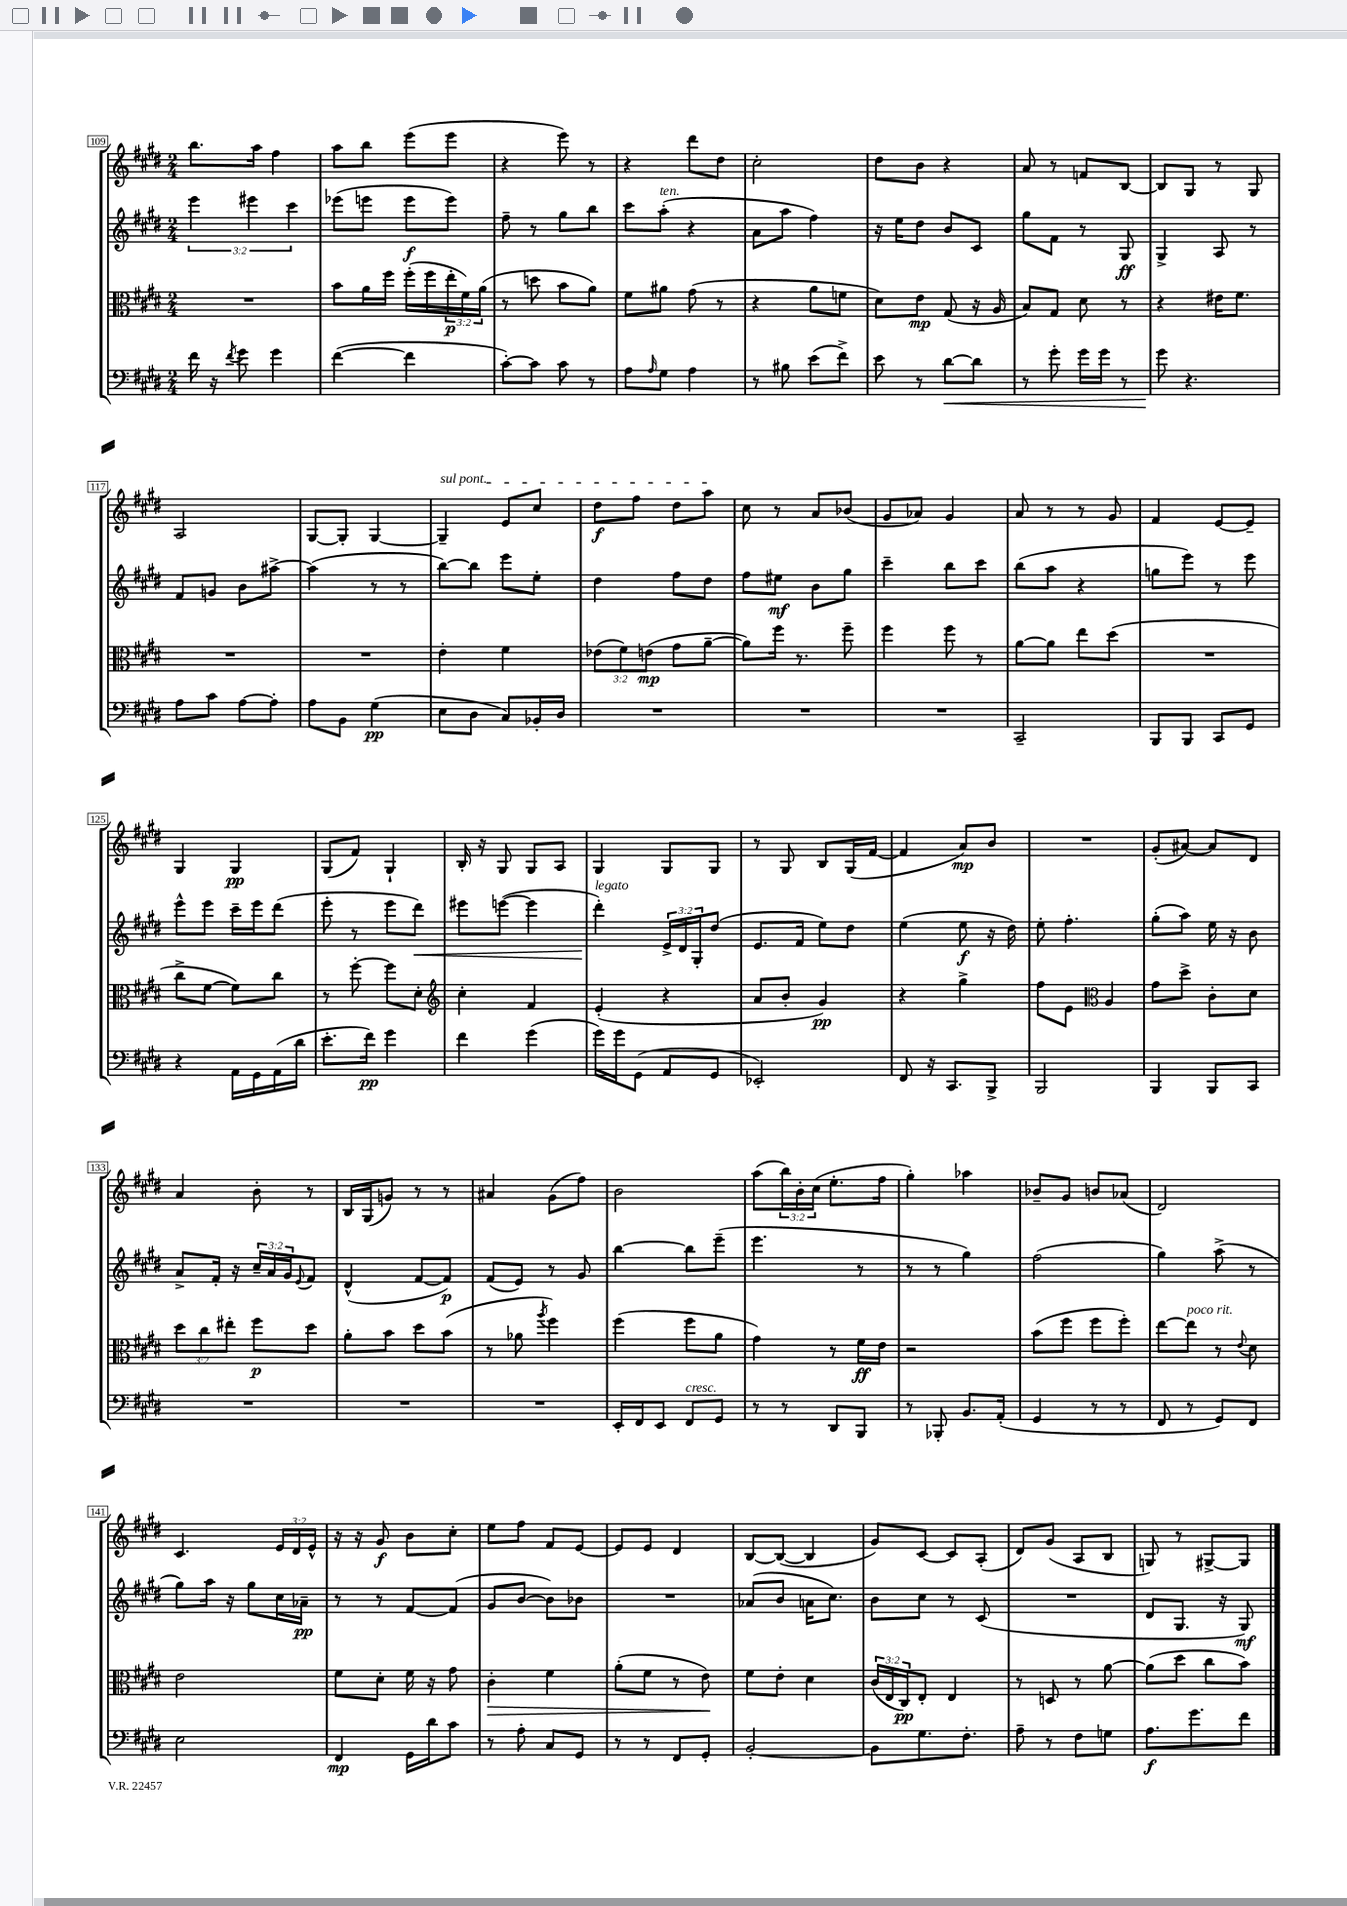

**kern	**kern	**kern	**kern
*staff4	*staff3	*staff2	*staff1
*clefF4	*clefC3	*clefG2	*clefG2
*k[f#c#g#d#]	*k[f#c#g#d#]	*k[f#c#g#d#]	*k[f#c#g#d#]
*M2/4	*M2/4	*M2/4	*M2/4
16f#\	2r	6eee\	8.bb\L
16r	.	.	.
8qf#/	.	.	.
8g#\	.	.	.
.	.	6eee#\	.
.	.	.	16aa\Jk
4g#\	.	.	4ff#\
.	.	6ccc#\	.
=	=	=	=
([4f#\	8b\L	(8eee-\L	8aa\L
.	16a\L	8eee\J	8bb\J
.	16ff#\JJ	.	.
4f#\]	(16ff#'\LL	8eee\L	(8eee\L
.	16ff#\	.	.
.	24ee'\	8eee\J)	8eee\J
.	24f#\)	.	.
.	(24a\JJ	.	.
=	=	=	=
[8c#'\L)	8r	8ff#~\	4r
8c#\]J	8dd\	8r	.
8c#\	8b\L	8gg#\L	8eee\)
8r	8a\J)	8bb\J	8r
=	=	=	=
8A\L	8f#\L	8ccc#\L	4r
16qqA/	.	.	.
8G#\J	8a#\J	(8aa'\J	.
4A\	(8g#\	4r	8ddd#\L
.	8r	.	8dd#\J
=	=	=	=
8r	4r	8a\L	2cc#'\
8B#\	.	8aa\J	.
(8e\L	8a\L	4ff#\)	.
8f#^\J)	8f\J	.	.
=	=	=	=
8e\	8d#\L)	16r	8dd#\L
.	.	16ee\LK	.
8r	8e\J	8dd#\J	8b\J
[8d#\L	(8G#/	8b/L	4r
8d#\]J	16r	8c#/J	.
.	16A/	.	.
=	=	=	=
8r	8B/L)	8gg#\L	8a/
8g#'\	8G#/J	8f#\J	8r
16g#\LL	8d#\	8r	8f/L
16g#\JJ	.	.	.
8r	8r	8G#/	[8B/J
=	=	=	=
8g#\	4r	4G#^/	8B/]L
4.r	.	.	8G#/J
.	16e#\LK	8A/	8r
.	8.f#\J	.	.
.	.	8r	8G#/
=	=	=	=
8A\L	2r	8f#/L	2A/
8c#\J	.	8g/J	.
[8A\L	.	8b\L	.
8A'\]J	.	[8aa#^\J	.
=	=	=	=
8A\L	2r	(4aa#\]	[8G#/L
8BB\J	.	.	8G#'/]J
(4G#\	.	8r	[4G#/
.	.	8r	.
=	=	=	=
8E\L	4e'\	[8bb\L)	4G#~/]
8D#\J	.	8bb\]J	.
8C#/L)	4f#\	8eee\L	8e/L
16BB-'/L	.	8ee'\J	8cc#/J
16D#/JJ	.	.	.
=	=	=	=
2r	(12e-\L	4dd#\	8dd#\L
.	12f#\)	.	.
.	.	.	8ff#\J
.	(12e\J	.	.
.	8g#\L	8ff#\L	8dd#\L
.	[8a~\J	8dd#\J	8aa\J
=	=	=	=
2r	8a\]L)	8ff#\L	8cc#\
.	16ff#\Jk	8ee#\J	8r
.	8.r	.	.
.	.	8b\L	8a/L
.	8ff#~\	8gg#\J	(8b-/J
=	=	=	=
2r	4ff#\	4ccc#~\	8g#/L
.	.	.	8a-/J)
.	8ff#\	8bb\L	4g#/
.	8r	8ccc#\J	.
=	=	=	=
2CC#~/	[8a\L	(8bb\L	8a/
.	8a\]J	8aa\J	8r
.	8ee\L	4r	8r
.	(8dd#\J	.	8g#/
=	=	=	=
8BBB/L	2r	8gg\L	4f#/
8BBB/J	.	8eee\J)	.
8CC#/L	.	8r	[8e/L
8GG#/J	.	8eee\	8e~/]J
=	=	=	=
4r	8cc#^\L	8eee^^\L	4G#/
.	[8f#\J	8eee\J	.
16AA\LL	8f#\]L)	16ccc#~\LL	4G#/
16GG#\	.	16eee\J	.
(16AA\	8cc#\J	(8ddd#\J	.
16d#\JJ	.	.	.
=	=	=	=
8.e'\L	8r	8eee'\	(8G#/L
.	[8ff#'\	8r	8f#/J)
16f#\Jk)	.	.	.
4g#\	8ff#\]L	8eee\L	4G#`/
.	8d#'\J	8ddd#\J)	.
=	=	=	=
*	*clefG2	*	*
4f#\	4cc#'\	8eee#\L	16B'/
.	.	.	16r
.	.	([8eee\J	8G#/
(4g#\	4f#/	4eee\]	8G#/L
.	.	.	8A/J
=	=	=	=
16g#\LL)	(4e'/	4ddd#'\)	4G#/
16g#\J	.	.	.
(8GG#\J	.	.	.
8AA/L	4r	24e^/LL	8G#/L
.	.	24d#/	.
.	.	24G#'/J	.
8GG#/J	.	(8dd#/J	8G#/J
=	=	=	=
2EE-'/)	8a/L	8.e/L	8r
.	8b'/J	.	8G#/
.	.	16f#/Jk	.
.	4g#/)	8ee\L)	8B/L
.	.	8dd#\J	(16G#/L
.	.	.	[16f#/JJ
=	=	=	=
8FF#/	4r	(4ee\	4f#/]
16r	.	.	.
8.CC#/L	.	.	.
.	4gg#^\	8ee\	8a/L)
8BBB^/J	.	16r	8b/J
.	.	16dd#\)	.
=	=	=	=
2BBB/	8ff#\L	8ee'\	2r
.	8e\J	4.ff#'\	.
*	*clefC3	*	*
.	4A/	.	.
=	=	=	=
4BBB/	8g#\L	(8gg#'\L	(8g#'/L
.	8dd#^\J	8aa\J)	[8a#/J)
8BBB/L	8c#'\L	16ee\	8a#/]L
.	.	16r	.
8CC#/J	8d#\J	8b\	8d#/J
=	=	=	=
2r	12dd#\L	8a^/L	4a/
.	12cc#\	.	.
.	.	16f#'/Jk	.
.	12ee#'\J	.	.
.	.	16r	.
.	8ff#\L	24cc#~/LL	8b'\
.	.	24a/	.
.	.	24g#/J	.
.	.	8qqe/	.
.	8dd#\J	8f#/J	8r
=	=	=	=
2r	8a'\L	(4d#^^/	16B/LL
.	.	.	(16G#/J
.	8b\J	.	8g/J)
.	8dd#\L	[8f#/L	8r
.	(8b\J	8f#/]J)	8r
=	=	=	=
2r	8r	(8f#/L	4a#/
.	8a-\	8e/J)	.
.	8qaa/	.	.
.	4ff#\)	8r	(8g#\L
.	.	8g#/	8ff#\J)
=	=	=	=
16EE'/LL	(4ff#\	[4bb\	2b\
16FF#/J	.	.	.
8EE/J	.	.	.
8FF#/L	8ff#\L	8bb\]L	.
8GG#/J	8a\J	(8eee~\J	.
=	=	=	=
8r	4g#\)	4.eee\	(8aa\L
8r	.	.	24bb\L)
.	.	.	24b'\
.	.	.	(24cc#\JJ
8DD#/L	8r	.	8.ee'\L
8BBB/J	16f#\LL	8r	.
.	16e\JJ	.	16ff#\Jk
=	=	=	=
8r	2r	8r	4gg#'\)
8BBB-'/	.	8r	.
8.BB/L	.	4gg#\)	4aa-\
(16AA'/Jk	.	.	.
=	=	=	=
4GG#/	(8b\L	(2ff#\	8b-~/L
.	8ff#\J	.	8g#/J
8r	8ff#\L	.	8b/L
8r	8ff#'\J)	.	(8a-/J
=	=	=	=
8FF#/	[8ee\L	4gg#\)	2d#/)
8r	8ee\]J	.	.
8GG#/L)	8r	(8aa^\	.
.	8qqe/	.	.
8FF#/J	8d#\	8r	.
=	=	=	=
2E\	2e\	8gg#\L)	4.c#/
.	.	16aa\Jk	.
.	.	16r	.
.	.	8gg#\L	.
.	.	16cc#\L	24e/LL
.	.	.	24d#/
.	.	16a-~\JJ	.
.	.	.	24e^^/JJ
=	=	=	=
4FF#/	8f#\L	8r	16r
.	.	.	16r
.	8d#'\J	8r	8g#/
16GG#\LL	16f#\	[8f#/L	8b\L
16d#\J	16r	.	.
8c#\J	8g#\	(8f#/]J	8cc#'\J
=	=	=	=
8r	4c#'\	8g#/L	8ee\L
8A'\	.	[8b/J	8ff#\J
8C#/L	4f#\	8b\]L)	8f#/L
8GG#/J	.	8b-\J	[8e/J
=	=	=	=
8r	(8a'\L	2r	8e/]L
8r	8f#\J	.	8e/J
8FF#/L	8r	.	4d#/
8GG#'/J	8e\)	.	.
=	=	=	=
[2BB'/	8f#\L	(8a-/L	[8B/L
.	8e'\J	8b/J	(8B/_J
.	4d#\	16a\LK	4B/]
.	.	8.cc#\J)	.
=	=	=	=
8BB\]L	(24c#/LL	8b\L	8g#/L)
.	24E/	.	.
.	24C#/J)	.	.
8.G#\	8E'/J	8cc#\J	[8c#/J
.	4E/	8r	8c#/]L
8.F#'\J	.	.	.
.	.	(8c#/	(8A'/J
=	=	=	=
8A~\	8r	2r	8d#/L)
8r	8D/	.	(8g#/J
8F#\L	8r	.	8A/L
8G\J	[8a\	.	8B/J
=	=	=	=
8.A\L	(8a\]L	8d#/L	8G/)
.	8dd#\J	8.G#/J	8r
8.g#\	.	.	.
.	8cc#\L	.	[8G#^/L
.	.	16r	.
8f#\J	8b\J)	8G#/)	8G#/]J
==	==	==	==
*-	*-	*-	*-
